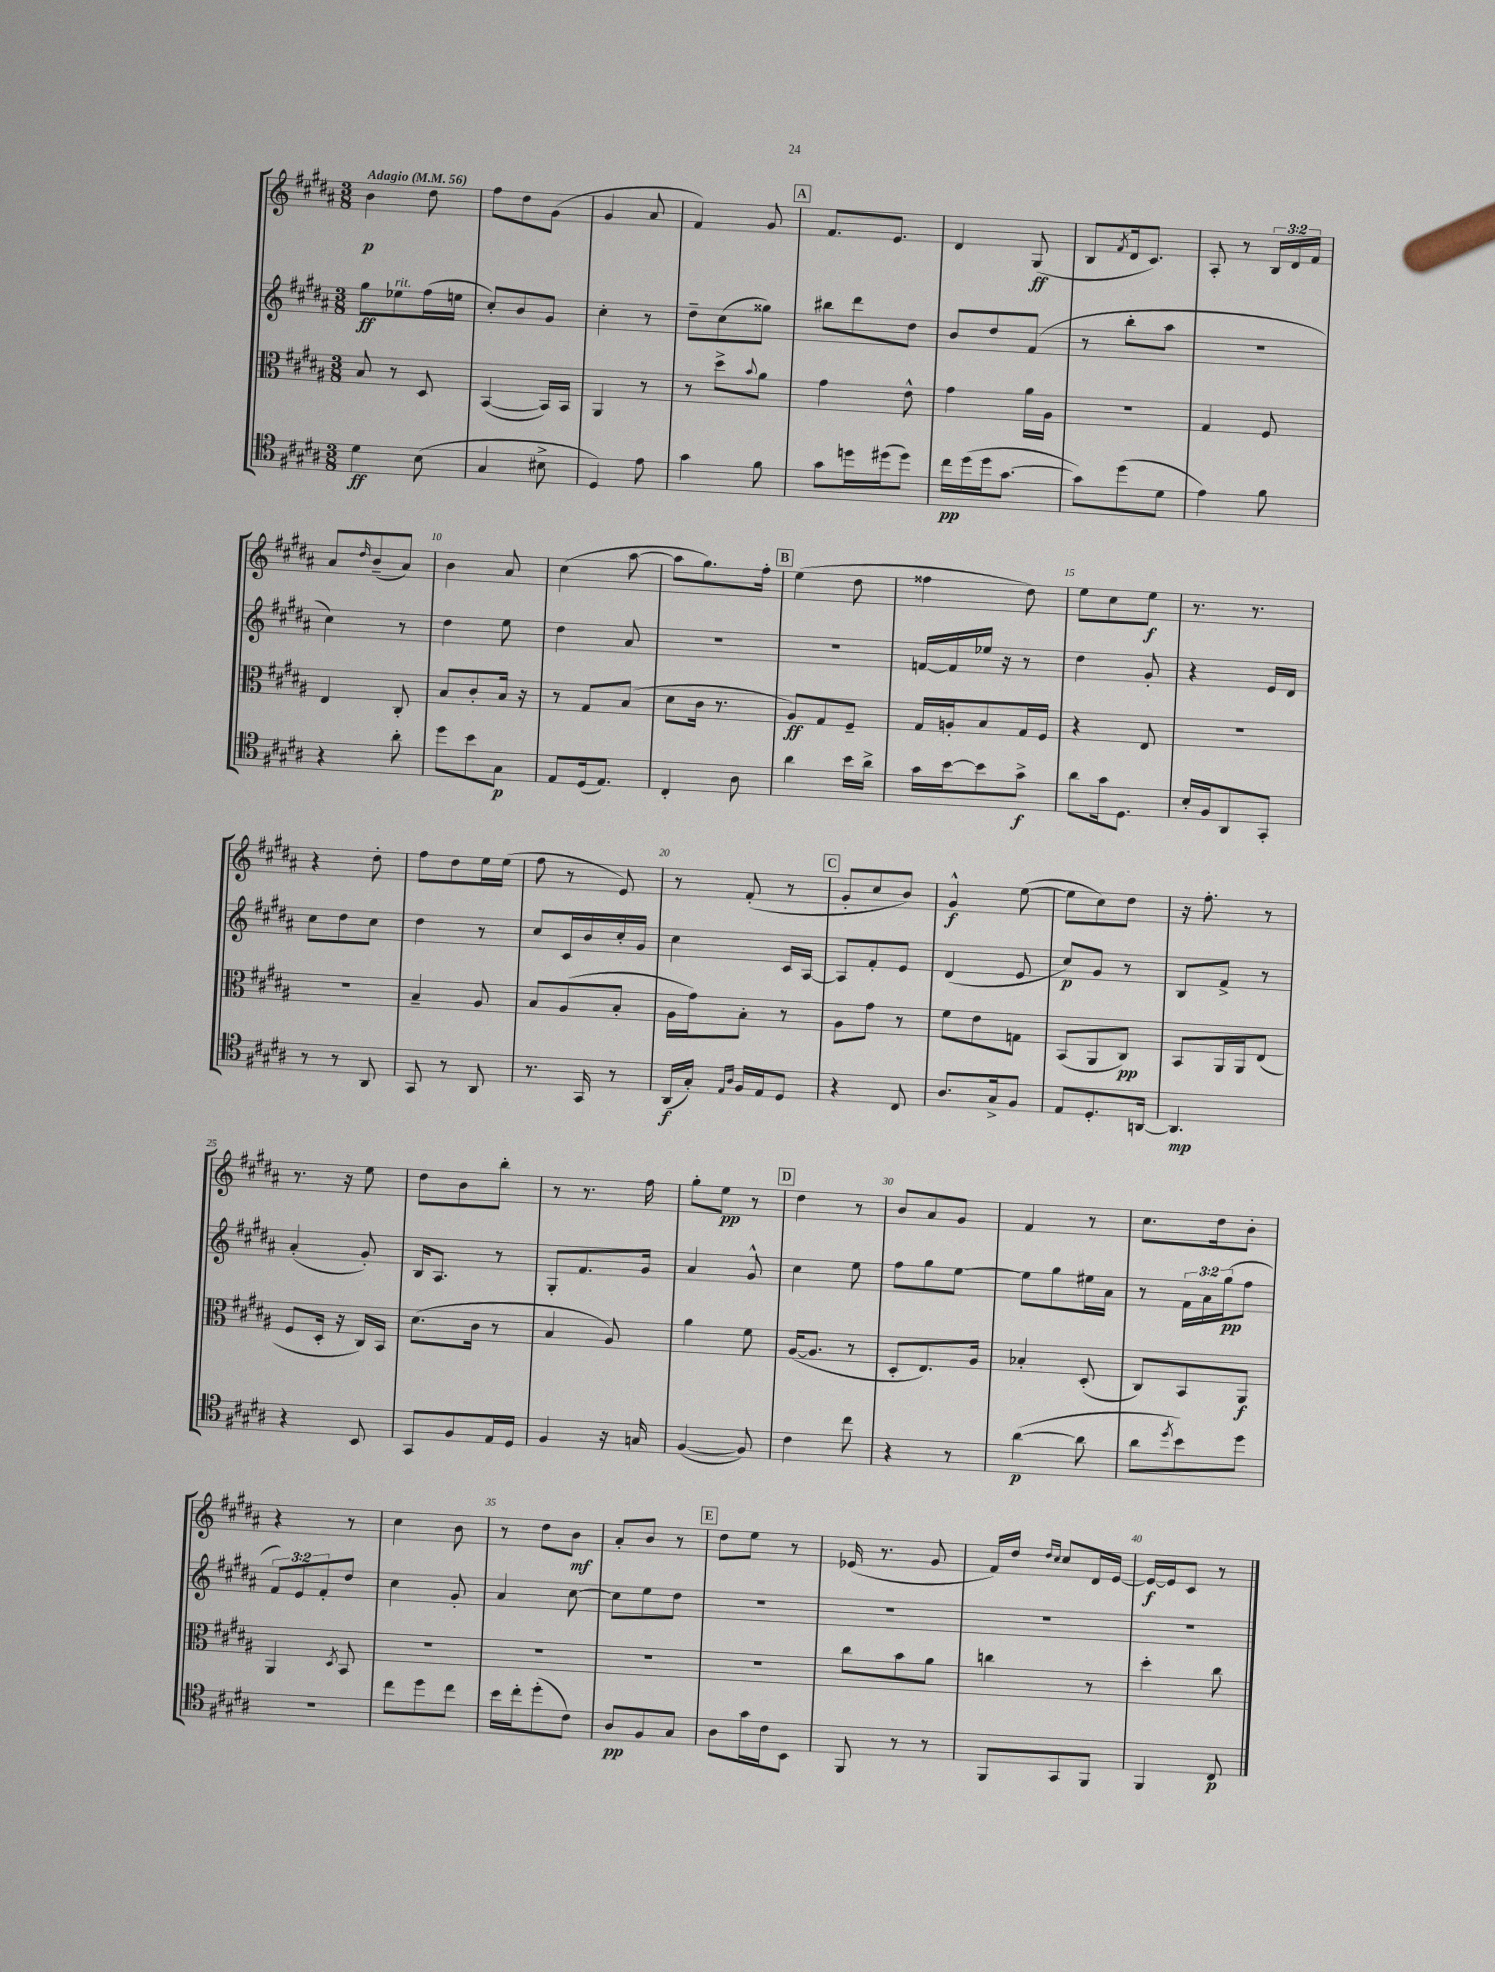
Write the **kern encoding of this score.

**kern	**kern	**kern	**kern
*staff4	*staff3	*staff2	*staff1
*clefC4	*clefC3	*clefG2	*clefG2
*k[f#c#g#d#a#]	*k[f#c#g#d#a#]	*k[f#c#g#d#a#]	*k[f#c#g#d#a#]
*M3/8	*M3/8	*M3/8	*M3/8
*MM56	*MM56	*MM56	*MM56
4d#\	8B/	8gg#\L	4b\
.	8r	8ee-\	.
(8B\	8D#/	(16ff#\L	8dd#\
.	.	16ee\JJ	.
=	=	=	=
4G#/	([4BB/	8cc#'/L)	8ff#\L
.	.	8b/	8dd#\
8B#^\	16BB/]LL)	8g#/J	(8g#\J
.	16BB/JJ	.	.
=	=	=	=
4D#/)	4AA#/	4cc#'\	4g#/
8e\	8r	8r	8a#/
=	=	=	=
4g#\	8r	8dd#~\L	4f#/)
.	8dd#^\L	(8cc#\	.
.	8qqb/	.	.
8f#\	8a#\J	8gg##\J)	8g#/
=	=	=	=
8g#\L	4g#\	8bb#\L	8.f#/L
16dd\L	.	8ddd#\	.
(16dd#\J	.	.	8.e/J
8dd#\J)	8e^^\	8dd#\J	.
=	=	=	=
16cc#\LL	4g#\	8b/L	4d#/
(16dd#\	.	.	.
16dd#\J	.	8dd#/	.
[8.g#\J	.	.	.
.	16a#\LL	(8f#/J	(8G#/
.	16A#\JJ	.	.
=	=	=	=
8g#\]L)	4.r	8r	8B/L
.	.	.	8qf#/
(8dd#\	.	8bb'\L	16d#/k
.	.	.	8.c#/J)
8d#\J	.	8aa#\J	.
=	=	=	=
4e\)	4G#/	4.r	8A#'/
.	.	.	8r
8f#\	8F#/	.	24B/LL
.	.	.	24d#/
.	.	.	24f#/JJ
=	=	=	=
4r	4E/	4cc#\)	8a#/L
.	.	.	16qqdd#/
.	.	.	(8b~/
8a#'\	8C#'/	8r	8a#/J)
=	=	=	=
8dd#\L	8B/L	4dd#\	4b\
8b\	8c#'/	.	.
8G#\J	16B/Jk	8ee\	8a#/
.	16r	.	.
=	=	=	=
8E/L	8r	4dd#\	(4cc#\
(16D#/k	8G#/L	.	.
8.E/J)	.	.	.
.	(8B/J	8a#/	[8aa#\
=	=	=	=
4C#'/	8d#\L	4.r	8aa#\]L
.	16c#\Jk	.	8.gg#\)
.	8.r	.	.
8A#\	.	.	.
.	.	.	16ff#'\Jk
=	=	=	=
4a#\	8A#/L)	4.r	(4ee\
.	8G#/	.	.
16b\LL	8F#~/J	.	8dd#\
16a#^\JJ	.	.	.
=	=	=	=
16g#\LL	16G#/LL	[16f/LL	4ff##\
[16b\J	16A'/J	16f/]	.
8b\]	8B/	16ee-/JJ	.
.	.	16r	.
8g#^\J	16G#/L	8r	8dd#\)
.	16F#/JJ	.	.
=	=	=	=
8a#\L	4r	4dd#\	8ee\L
16g#\k	.	.	8cc#\
8.D#\J	.	.	.
.	8E/	8g#'/	8ee\J
=	=	=	=
16B'/LL	4.r	4r	8.r
16F#/J	.	.	.
8AA#/	.	.	.
.	.	.	8.r
8GG#'/J	.	16e/LL	.
.	.	16d#/JJ	.
=	=	=	=
8r	4.r	8cc#\L	4r
8r	.	8dd#\	.
8AA#/	.	8cc#\J	8dd#'\
=	=	=	=
8GG#/	4B~/	4dd#\	8ff#\L
8r	.	.	8dd#\
8AA#/	8A#/	8r	16ee\L
.	.	.	(16ee\JJ
=	=	=	=
8.r	8B/L	8cc#/L	8ff#\
.	(8A#/	16c#/L	8r
16GG#/	.	16b/	.
8r	8B'/J	16cc#'/	8e/)
.	.	16g#/JJ	.
=	=	=	=
(16AA#/LL	16A#\LL	4cc#\	8r
16G#'/JJ)	16g#\J)	.	.
16qqE/LL	.	.	.
16qqA#/JJ	.	.	.
16F#/LL	8B'\J	.	(8f#'/
16E/J	.	.	.
8D#/J	8r	16c#/LL	8r
.	.	[16A#/JJ	.
=	=	=	=
4r	8A#\L	8A#/]L	8g#'/L
.	8g#\J	8f#'/	8cc#/
8C#/	8r	8e/J	8b/J)
=	=	=	=
8.A#/L	8f#\L	(4d#/	4g#^^/
.	8e\	.	.
16G#^/k	.	.	.
8F#/J	8G\J	8e/	([8ee\
=	=	=	=
8E/L	(8BB/L	8cc#/L)	8ee\]L
8.D#'/	8AA#/	8g#/J	8cc#\)
.	8C#/J)	8r	8dd#\J
[16AA/Jk	.	.	.
=	=	=	=
4.AA/]	8BB/L	8B/L	16r
.	.	.	8.ff#'\
.	16AA#/L	8f#^/J	.
.	16AA#/J	.	.
.	(8E/J	8r	8r
=	=	=	=
4r	8F#/L	(4a#'/	8.r
.	16D#'/Jk	.	.
.	16r	.	16r
8BB/	16C#/LL)	8g#'/)	8ee\
.	16BB/JJ	.	.
=	=	=	=
8GG#/L	(8.d#\L	16B/LK	8dd#\L
.	.	8.A#/J	.
8F#/	.	.	8b\
.	16c#\Jk	.	.
16E/L	8r	8r	8bb'\J
16D#/JJ	.	.	.
=	=	=	=
4F#/	4B/	8G#'/L	8r
.	.	8.f#/	8.r
16r	8A#/)	.	.
16G/	.	16g#/Jk	16ff#\
=	=	=	=
([4F#/	4a#\	4a#/	8gg#'\L
.	.	.	8ee\J
8F#/])	8f#\	8g#^^/	8r
=	=	=	=
4c#\	([16A#/LK	4cc#\	4dd#\
.	8.A#/]J	.	.
8cc#\	8r	8ee\	8r
=	=	=	=
4r	8D#'/L	8ff#\L	8b/L
.	8.E/)	8gg#\	8a#/
8r	.	[8ee\J	8g#/J
.	16A#/Jk	.	.
=	=	=	=
([4a#\	4B-'/	8ee\]L	4f#/
.	.	8gg#\	.
8a#\]	(8D#'/	16ee#\L	8r
.	.	16a#\JJ	.
=	=	=	=
8a#\L	8C#/L)	8r	8.cc#\L
8qdd#/	.	.	.
8b\)	8BB/	24f#\LL	.
.	.	24a#\	.
.	.	.	16dd#\k
.	.	(24gg#\J	.
8dd#\J	8AA#/J	8ff#\J	8b'\J
=	=	=	=
4.r	4AA#/	12f#/L)	4r
.	.	12e/	.
.	.	12f#'/	.
.	8qD#/	.	.
.	8BB/	8dd#/J	8r
=	=	=	=
8cc#\L	4.r	4cc#\	4cc#\
8dd#\	.	.	.
8cc#\J	.	8g#'/	8b\
=	=	=	=
16b\LL	4.r	4a#/	8r
16cc#'\J	.	.	.
(8dd#'\	.	.	8dd#\L
8c#\J)	.	[8cc#\	8b\J
=	=	=	=
8A#/L	4.r	8cc#\]L	8a#'/L
8F#/	.	8ee\	8b/J
8G#/J	.	8dd#\J	8r
=	=	=	=
8A#\L	4.r	4.r	8dd#\L
16g#\L	.	.	8ee\J
16c#\J	.	.	.
8BB\J	.	.	8r
=	=	=	=
8FF#/	8cc#\L	4.r	(16e-/
.	.	.	8.r
8r	8b\	.	.
8r	8a#\J	.	8g#/
=	=	=	=
8FF#/L	4cc\	4.r	16f#/LL)
.	.	.	16dd#/JJ
.	.	.	16qqdd#/LL
.	.	.	16qqcc#/JJ
8GG#/	.	.	8cc#/L
8FF#/J	8r	.	16d#/L
.	.	.	[16e/JJ
=	=	=	=
4FF#/	4dd#'\	4.r	16e/_LL
.	.	.	16e/]J
.	.	.	8c#/J
8C#/	8cc#\	.	8r
==	==	==	==
*-	*-	*-	*-
